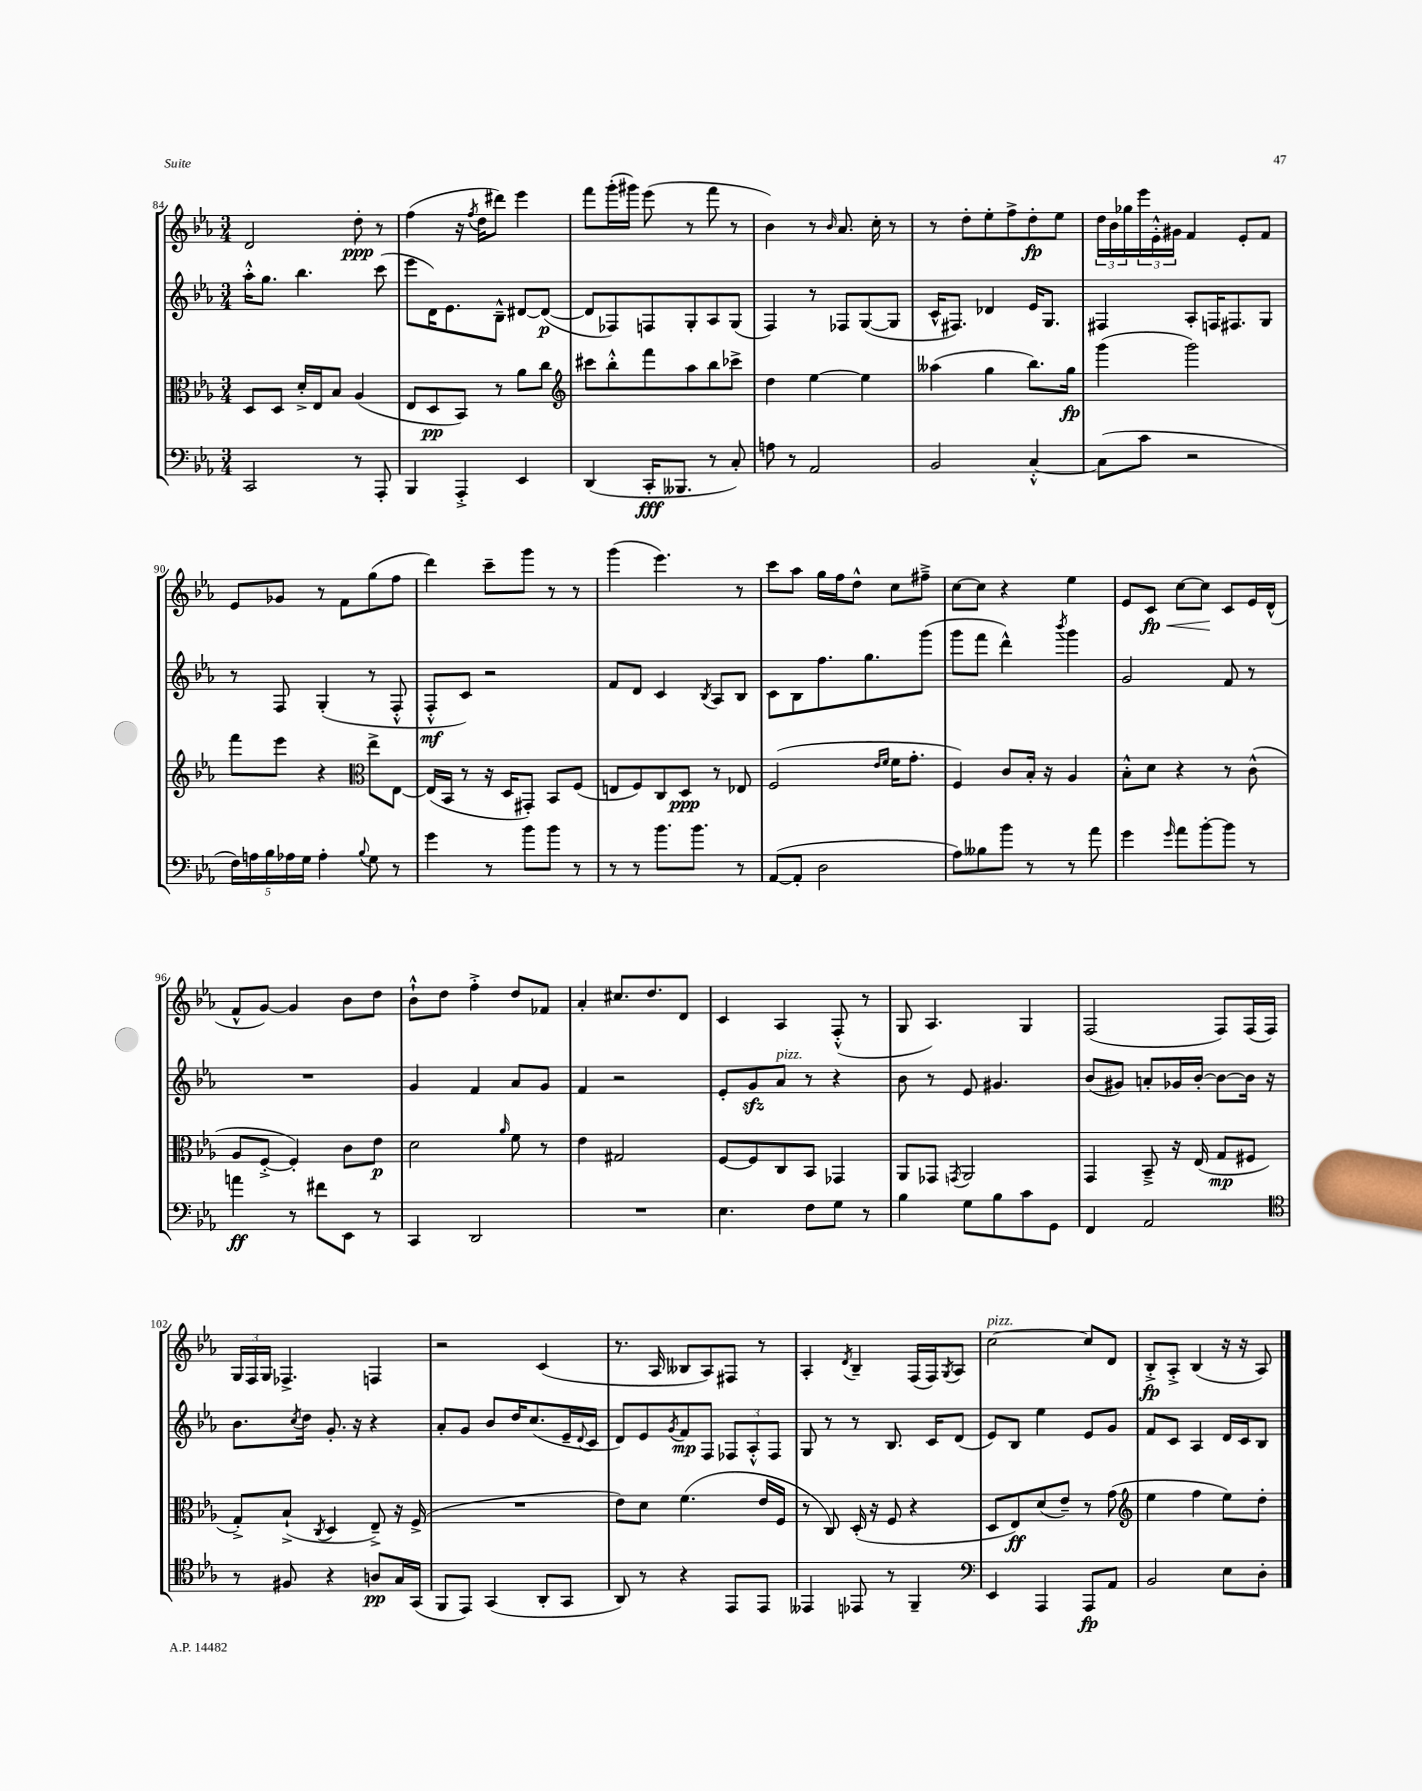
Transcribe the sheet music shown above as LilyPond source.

<<
\new StaffGroup <<
\new Staff = "s0" {
    \clef treble \key ees \major \numericTimeSignature \time 3/4
    d'2 d''8-.\ppp r8 |
    f''4( r16 \acciaccatura { f''8 } d''16 dis'''8) ees'''4 |
    f'''8 g'''16-.( gis'''16) ees'''8( r8 f'''8 r8 |
    bes'4) r8 \grace { bes'16 } aes'8. c''16-. r8 |
    r8 d''8-. ees''8-. f''8-> d''8-.\fp ees''8 |
    \tuplet 3/2 { d''16 bes'16 ges''16 } \tuplet 3/2 { ees'''16 ees'16-.-^ gis'16 } f'4 ees'8-. f'8 |
    ees'8 ges'8 r8 f'8 g''8( f''8 |
    d'''4) c'''8-- g'''8 r8 r8 |
    g'''4( ees'''4.) r8 |
    c'''8 aes''8 g''16 f''16 d''8-^ c''8 fis''8---> |
    c''8~ c''8 r4 ees''4 |
    ees'8 c'8\fp\< c''8~ c''8\! c'8 ees'16 d'16-^( |
    f'8-^ g'8~) g'4 bes'8 d''8 |
    bes'8-!-^ d''8 f''4-.-> d''8 fes'8 |
    aes'4-. cis''8. d''8. d'8 |
    c'4 aes4 f8-.-^( r8 |
    g8 aes4.) g4 |
    f2( f8) f16( f16) |
    \tuplet 3/2 { g16 f16 g16 } fes4.-> f4 |
    r2 c'4( |
    r8. aes16 beses8 aes8) fis8 r8 |
    aes4-. \acciaccatura { d'8 } bes4-- f16( f16) \acciaccatura { g8 } aes8 |
    c''2~^\markup { \italic "pizz." } c''8 d'8 |
    bes8-.->\fp aes8-.-> bes4( r16 r16 aes8) \bar "|." |
}
\new Staff = "s1" {
    \clef treble \key ees \major \numericTimeSignature \time 3/4
    aes''16-.-^ g''8. bes''4. c'''8( |
    ees'''8 d'16) ees'8. bes8---^ dis'8~ dis'8~\p( |
    dis'8 fes8) f8 g8-. aes8 g8( |
    f4) r8 fes8 g8~( g8 |
    c'16-^ fis8.) des'4 ees'16 g8. |
    fis4 aes8-. f16 fis8. g8 |
    r8 f8 g4-.( r8 f8-.-^ |
    f8-.-^\mf c'8) r2 |
    f'8 d'8 c'4 \acciaccatura { bes8 } aes8 bes8 |
    c'8 bes8 f''8. g''8. g'''8( |
    g'''8 f'''8 d'''4-^) \acciaccatura { bes'''8 } g'''4 |
    g'2 f'8 r8 |
    R2. |
    g'4 f'4 aes'8 g'8 |
    f'4 r2 |
    ees'8-. g'8\sfz aes'8^\markup { \italic "pizz." } r8 r4 |
    bes'8 r8 ees'8 gis'4. |
    bes'8( gis'8) a'8-. ges'16 bes'16~-. bes'8~ bes'16 r16 |
    bes'8. \acciaccatura { c''8 } d''16 g'8.-. r16 r4 |
    aes'8-. g'8 bes'8 d''16 c''8.( ees'16-- \appoggiatura { d'8 } c'16 |
    d'8) ees'8 \acciaccatura { g'8 } f'8\mp f8 \tuplet 3/2 { fes8 aes8-.-^ fes8 } |
    g8 r8 r8 bes8. c'16 d'8( |
    ees'8) bes8 ees''4 ees'8 g'8 |
    f'8 c'8 aes4 d'16 c'16 bes8 \bar "|." |
}
\new Staff = "s2" {
    \clef alto \key ees \major \numericTimeSignature \time 3/4
    d8 d8 d'16-.-> ees16 bes8 aes4( |
    ees8 d8\pp bes,8) r8 aes'8 c''8 |
    \clef treble cis'''8 bes''8-.-^ f'''8 aes''8 bes''8 ces'''8-> |
    d''4 ees''4~ ees''4 |
    aeses''4( g''4 bes''8.) g''16\fp |
    g'''4( g'''2) |
    f'''8 ees'''8 r4 \clef alto ees''8-> ees8~ |
    ees16( bes,16 r8 r16 d16 gis,8-.) bes,8 f8( |
    e8 f8) c8 d8\ppp r8 ees8 |
    f2( \grace { ees'16 f'16 } f'16 g'8.-. |
    f4) c'8 bes16-. r16 aes4 |
    bes8-.-^ d'8 r4 r8 c'8-^( |
    aes8 f8~-.-> f4-.) c'8 ees'8\p |
    d'2 \grace { aes'16 } f'8 r8 |
    ees'4 gis2 |
    f8~ f8 c8 bes,8 ges,4 |
    aes,8 ges,8 \acciaccatura { g,8 } aes,2 |
    g,4 bes,8---> r16 ees16( g8\mp fis8 |
    g8-.->) bes8-!->( \acciaccatura { c8 } d4 ees8--->) r16 f16->( |
    R2. |
    ees'8) d'8 f'4.( ees'16 f16 |
    r8 c8) d16-.( r16 f8 r4 |
    d8 ees8\ff) d'8( ees'8--) r8 g'8( |
    \clef treble ees''4 f''4 ees''8) d''8-. \bar "|." |
}
\new Staff = "s3" {
    \clef bass \key ees \major \numericTimeSignature \time 3/4
    c,2 r8 aes,,8-. |
    bes,,4 aes,,4-.-> ees,4 |
    d,4( c,16-.\fff beses,,8. r8 c8-.) |
    a8 r8 aes,2 |
    bes,2 c4~-.-^ |
    c8( c'8 r2 |
    \tuplet 5/4 { f16) a16 bes16 aes16 g16 } aes4-. \appoggiatura { bes8 } g8 r8 |
    g'4 r8 bes'8 bes'8 r8 |
    r8 r8 bes'8. bes'8. r8 |
    aes,8~( aes,8-. d2 |
    aes8) beses8 bes'8 r8 r8 aes'8 |
    g'4 \grace { g'16 } aes'8 bes'8~-. bes'8 r8 |
    a'4\ff r8 fis'8 ees,8 r8 |
    c,4 d,2 |
    R2. |
    ees4. f8 g8 r8 |
    bes4 g8 bes8 c'8 g,8 |
    f,4 aes,2 |
    \clef tenor r8 fis8 r4 a8\pp g16 g,16( |
    f,8 ees,8) g,4( aes,8-. g,8 |
    aes,8) r8 r4 ees,8 ees,8 |
    eeses,4 ees,8 r8 f,4-- |
    \clef bass ees,4 aes,,4 aes,,8\fp aes,8 |
    bes,2 ees8 d8-. \bar "|." |
}
>>
>>
\layout { \context { \Score currentBarNumber = #84 } }
